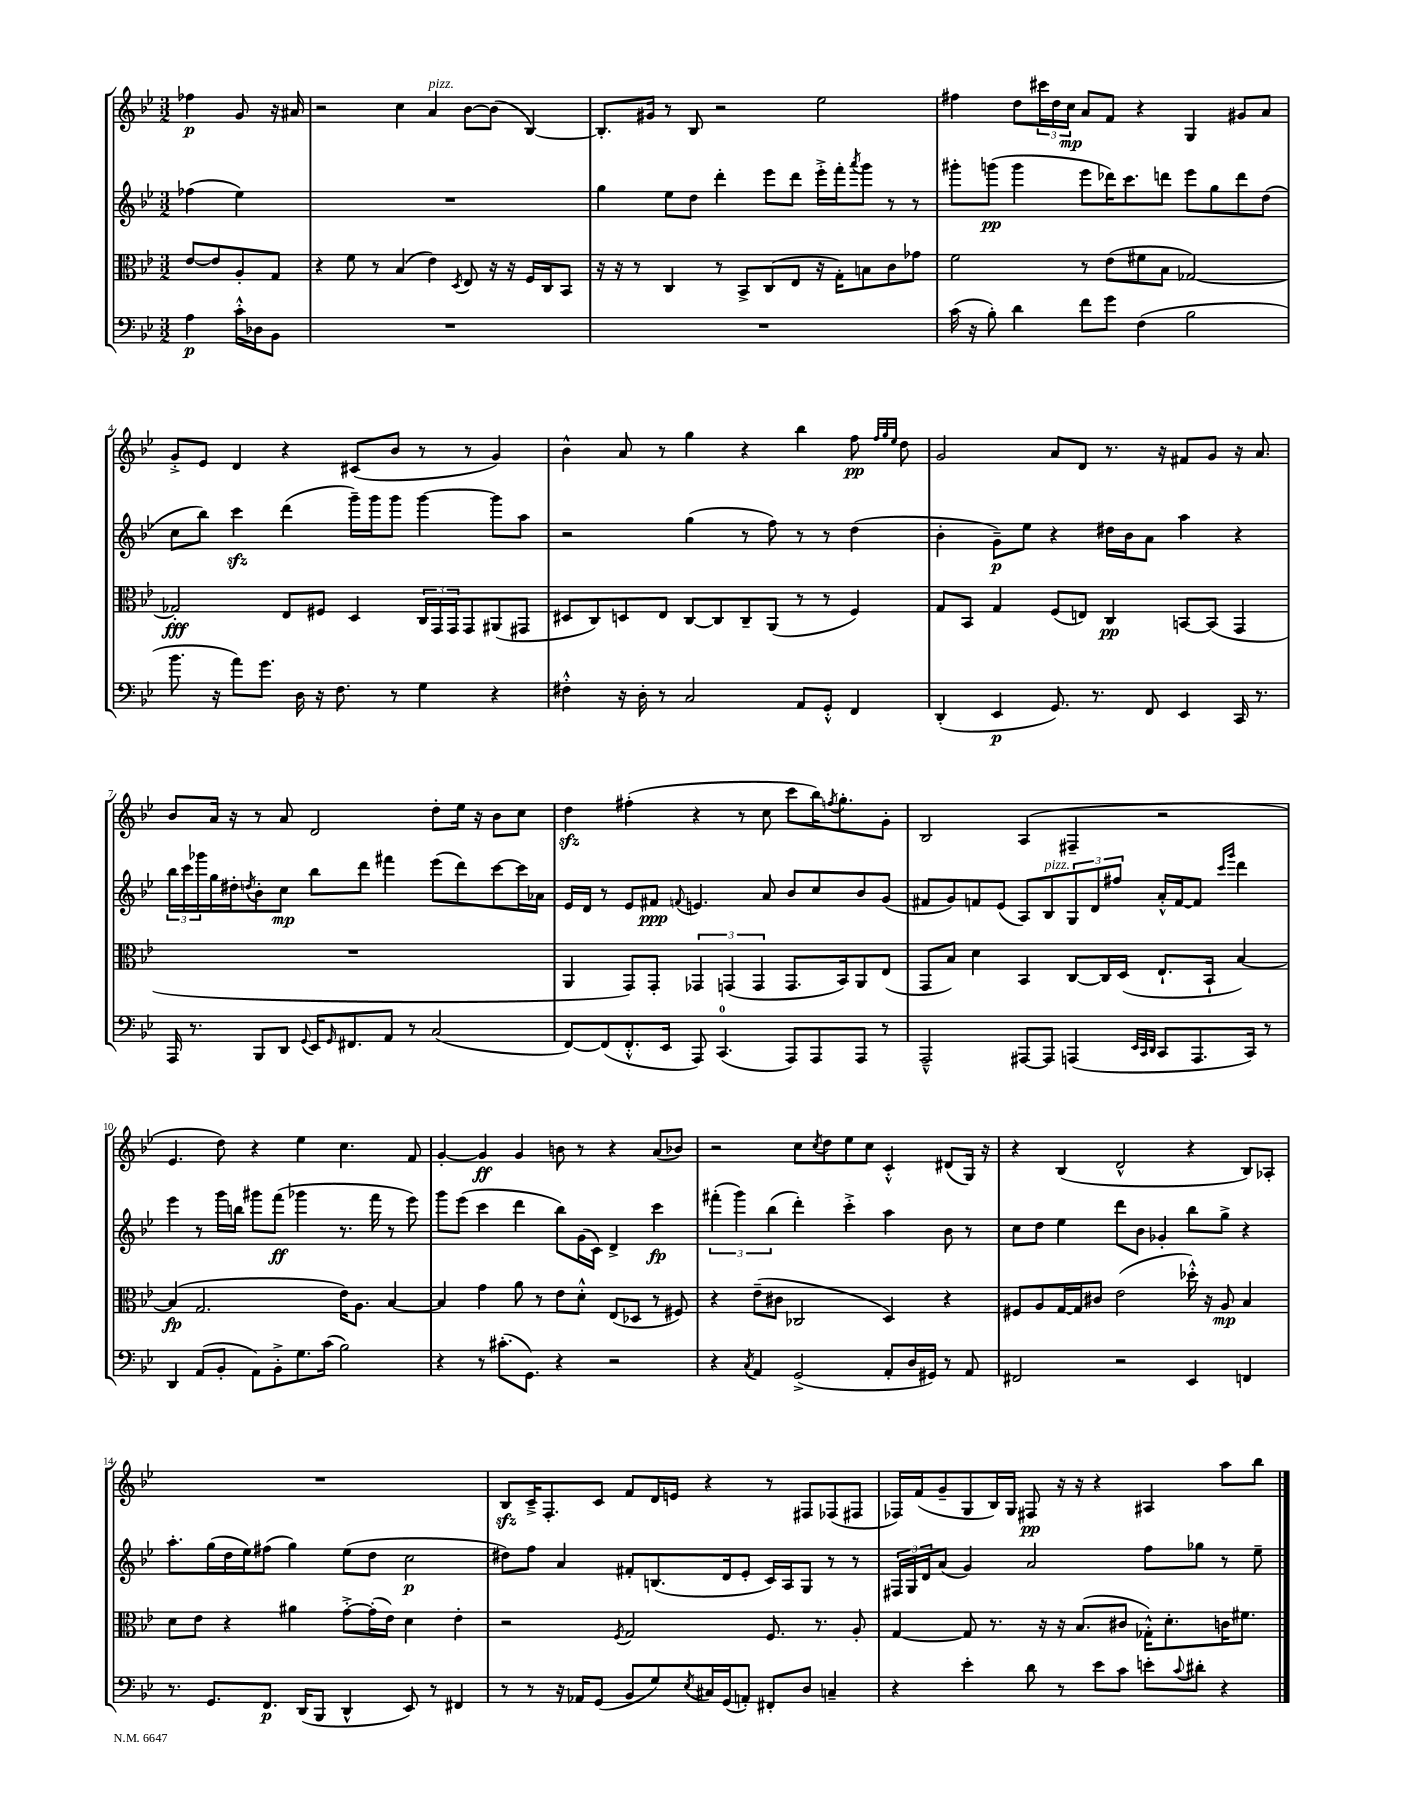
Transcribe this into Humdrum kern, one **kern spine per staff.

**kern	**kern	**kern	**kern
*staff4	*staff3	*staff2	*staff1
*clefF4	*clefC3	*clefG2	*clefG2
*k[b-e-]	*k[b-e-]	*k[b-e-]	*k[b-e-]
*M3/2	*M3/2	*M3/2	*M3/2
4A	[8e-	(4ff-	4ff-
.	8e-]	.	.
16c'^^	8A'	4ee-)	8g
16D-	.	.	.
8BB-	8G	.	16r
.	.	.	16a#
=	=	=	=
1.r	4r	1.r	2r
.	8f	.	.
.	8r	.	.
.	(4B-	.	4cc
.	4e-)	.	4a
.	8qD	.	.
.	8E-	.	[8b-
.	16r	.	(8b-]
.	16r	.	.
.	16F	.	[4B-)
.	16C	.	.
.	8BB-	.	.
=	=	=	=
1.r	16r	4gg	8.B-']
.	16r	.	.
.	8r	.	.
.	.	.	16g#
.	4C	8ee-	8r
.	.	8dd	8B-
.	8r	4ddd'	2r
.	8BB-^	.	.
.	(8C	8eee-	.
.	8E-	8ddd	.
.	16r	16eee-'^	2ee-
.	16G')	16fff'	.
.	.	8qaaa	.
.	8B	8ggg	.
.	8c	8r	.
.	8g-	8r	.
=	=	=	=
(16c	2f	8ggg#'	4ff#
16r	.	.	.
8B-')	.	(8ggg	.
4d	.	4ggg	8dd
.	.	.	24ccc#
.	.	.	24dd
.	.	.	24cc
8f	8r	8eee-	8a
8g	(8e-	16ddd-)	8f
.	.	8.ccc	.
(4F	8f#	.	4r
.	8B-	8ddd	.
2B-	[2G-)	8eee-	4G
.	.	8gg	.
.	.	8ddd	8g#
.	.	(8dd	8a
=	=	=	=
8.b-	2G-']	8cc	8g'^
.	.	8bb-)	8e-
16r	.	.	.
8a)	.	4ccc	4d
8.g	.	.	.
.	8E-	(4ddd	4r
16D	.	.	.
16r	8F#	.	.
8.F	.	.	.
.	4D	16ggg~)	(8c#
.	.	16ggg	.
8r	.	8ggg	8b-
4G	24C	[4ggg	8r
.	24GG	.	.
.	24GG	.	.
.	8GG	.	8r
4r	(8AA#	8ggg]	4g)
.	8GG#	8aa	.
=	=	=	=
4F#'^^	8D#	2r	4b-^^
.	8C)	.	.
16r	8D	.	8a
16D'	.	.	.
8r	8E-	.	8r
2C	[8C	(4gg	4gg
.	8C]	.	.
.	8C~	8r	4r
.	(8AA	8ff)	.
8AA	8r	8r	4bb-
8GG'^^	8r	8r	.
4FF	4F)	(4dd	8ff
.	.	.	32qqff
.	.	.	32qqgg
.	.	.	32qqee-
.	.	.	8dd
=	=	=	=
(4DD'	8G	4b-'	2g
.	8BB-	.	.
4EE-	4G	8g~)	.
.	.	8ee-	.
8.GG)	(8F	4r	8a
.	8E)	.	8d
8.r	.	.	.
.	4C	16dd#	8.r
.	.	16b-	.
8FF	.	8a	.
.	.	.	16r
4EE-	[8BB	4aa	8f#
.	(8BB]	.	8g
16CC	4GG	4r	16r
8.r	.	.	8.a
=	=	=	=
16AAA	1.r	24bb-	8b-
.	.	24ccc	.
8.r	.	.	.
.	.	24ggg-	.
.	.	16gg	16a
.	.	16dd#'	16r
.	.	8qdd	.
8BBB-	.	8b-'	8r
8DD	.	8cc	8a
8qqGG	.	.	.
16EE-	.	8bb-	2d
16qqGG	.	.	.
8.FF#	.	.	.
.	.	8ddd	.
8AA	.	4fff#	.
8r	.	.	.
(2C	.	(8eee-	8dd'
.	.	8ddd)	16ee-
.	.	.	16r
.	.	[8ccc	8b-
.	.	16ccc]	8cc
.	.	16a-	.
=	=	=	=
[8FF)	4AA	16e-	4dd
.	.	16d	.
(8FF]	.	8r	.
8.FF'^^	8GG)	8e-	(4ff#'
.	8GG'	8f#	.
16EE-	.	.	.
.	.	8qqf	.
8AAA)	6GG-	4.e	4r
(4.CC	.	.	.
.	(6GG	.	.
.	.	.	8r
.	6GG	.	.
.	.	8a	8cc
8AAA)	8.GG	8b-	8ccc
8AAA	.	8cc	16bb-)
.	.	.	8qff
.	16BB-)	.	8.gg'
8AAA	8AA	8b-	.
8r	(8E-	(8g	8g'
=	=	=	=
2AAA~^^	8GG	8f#	2B-
.	8B-)	8g)	.
.	4d	8f	.
.	.	(8e-	.
[8AAA#	4BB-	8A)	(4A
8AAA#]	.	8B-	.
(4AAA	[8C	12G	4F#~
.	.	12d	.
.	16C]	.	.
.	.	12ff#	.
.	(16D	.	.
32qqEE-	.	.	.
32qqCC	.	.	.
32qqDD	.	.	.
8CC	8.E-`	16a'^^	2r
.	.	[16f	.
8.AAA	.	8f]	.
.	16BB-`	.	.
.	.	16qqccc	.
.	.	16qqggg	.
.	[4B-)	4ddd	.
16CC)	.	.	.
8r	.	.	.
=	=	=	=
4DD	(4B-]	4eee-	4.e-
(8AA	2.G	8r	.
8BB-'	.	16ggg	8dd)
.	.	16bb	.
8AA)	.	8ggg#	4r
8BB-'^	.	(8fff	.
8.G	.	4ggg-	4ee-
(16c	.	.	.
2B-)	16e-)	8.r	4.cc
.	8.A	.	.
.	.	16fff	.
.	[4B-	8r	.
.	.	8eee-)	8f
=	=	=	=
4r	4B-]	8ggg	[4g'
.	.	(8eee-	.
8r	4g	4ccc	4g]
(8.c#'	.	.	.
.	8a	4ddd	4g
8.GG)	.	.	.
.	8r	.	.
4r	8e-	8bb-)	8b
.	8d'^^	(16g	8r
.	.	16c)	.
2r	(8E-	4d^	4r
.	8D-	.	.
.	8r	4ccc	(8a
.	8F#)	.	8b-)
=	=	=	=
4r	4r	(6fff#'	2r
.	.	6ggg)	.
8qC	.	.	.
4AA	(8e-~	.	.
.	.	(6bb-	.
.	8c#	.	.
(2GG^	2C-	4ddd')	8cc
.	.	.	8qcc
.	.	.	8dd
.	.	4ccc'^	8ee-
.	.	.	8cc
8AA'	4D)	4aa	4c'^^
16D	.	.	.
16GG#)	.	.	.
8r	4r	8b-	(8d#
8AA	.	8r	16G)
.	.	.	16r
=	=	=	=
2FF#	8F#	8cc	4r
.	8A	8dd	.
.	[16G	4ee-	(4B-
.	16G]	.	.
.	8c#	.	.
2r	(2e-	8ddd	2d^^
.	.	8b-	.
.	.	4g-'	.
4EE-	16dd-'^^)	8bb-	4r
.	16r	.	.
.	8A	8gg^	.
4FF	4B-	4r	8B-)
.	.	.	8A-'
=	=	=	=
8.r	8d	8.aa'	1.r
.	8e-	.	.
8.GG	.	(16gg	.
.	4r	16dd	.
.	.	16ee-)	.
8.FF	.	(8ff#	.
.	4a#	4gg)	.
(16DD	.	.	.
8BBB-	.	.	.
4DD^^	[8g'^	(8ee-	.
.	(16g']	8dd	.
.	16e-)	.	.
8EE-)	4d	2cc	.
8r	.	.	.
4FF#	4e-'	.	.
=	=	=	=
8r	2r	8dd#)	8B-
8r	.	8ff	16c~^
.	.	.	8.F'
16r	.	4a	.
16AA-	.	.	.
(8GG	.	.	8c
.	8qF	.	.
8BB-	2G	8f#'	8f
8G)	.	(8.B	16d
.	.	.	16e
8qE-	.	.	.
16C#	.	.	4r
(16GG	.	16d	.
8AA')	.	8e-'	.
8FF#'	8.F	16c)	8r
.	.	16A	.
8D	.	8G	8F#
.	8.r	.	.
4C~	.	8r	(8F-
.	8A'	8r	8F#
=	=	=	=
4r	[4G	24F#	16F-)
.	.	24G	.
.	.	.	(16f
.	.	24d	.
.	.	(8a	8g~
4e-'	8G]	4g)	8G
.	8.r	.	16B-)
.	.	.	16G
8d	.	2a	8F#
.	16r	.	.
8r	16r	.	16r
.	(8.B-	.	16r
8e-	.	.	4r
8c	8c#	.	.
8e'	16G-'^^)	8ff	4A#
.	8.d'	.	.
8qqc	.	.	.
8d#'	.	8gg-	.
4r	16c	8r	8aa
.	8.f#	.	.
.	.	8ee-~	8bb-
==	==	==	==
*-	*-	*-	*-
